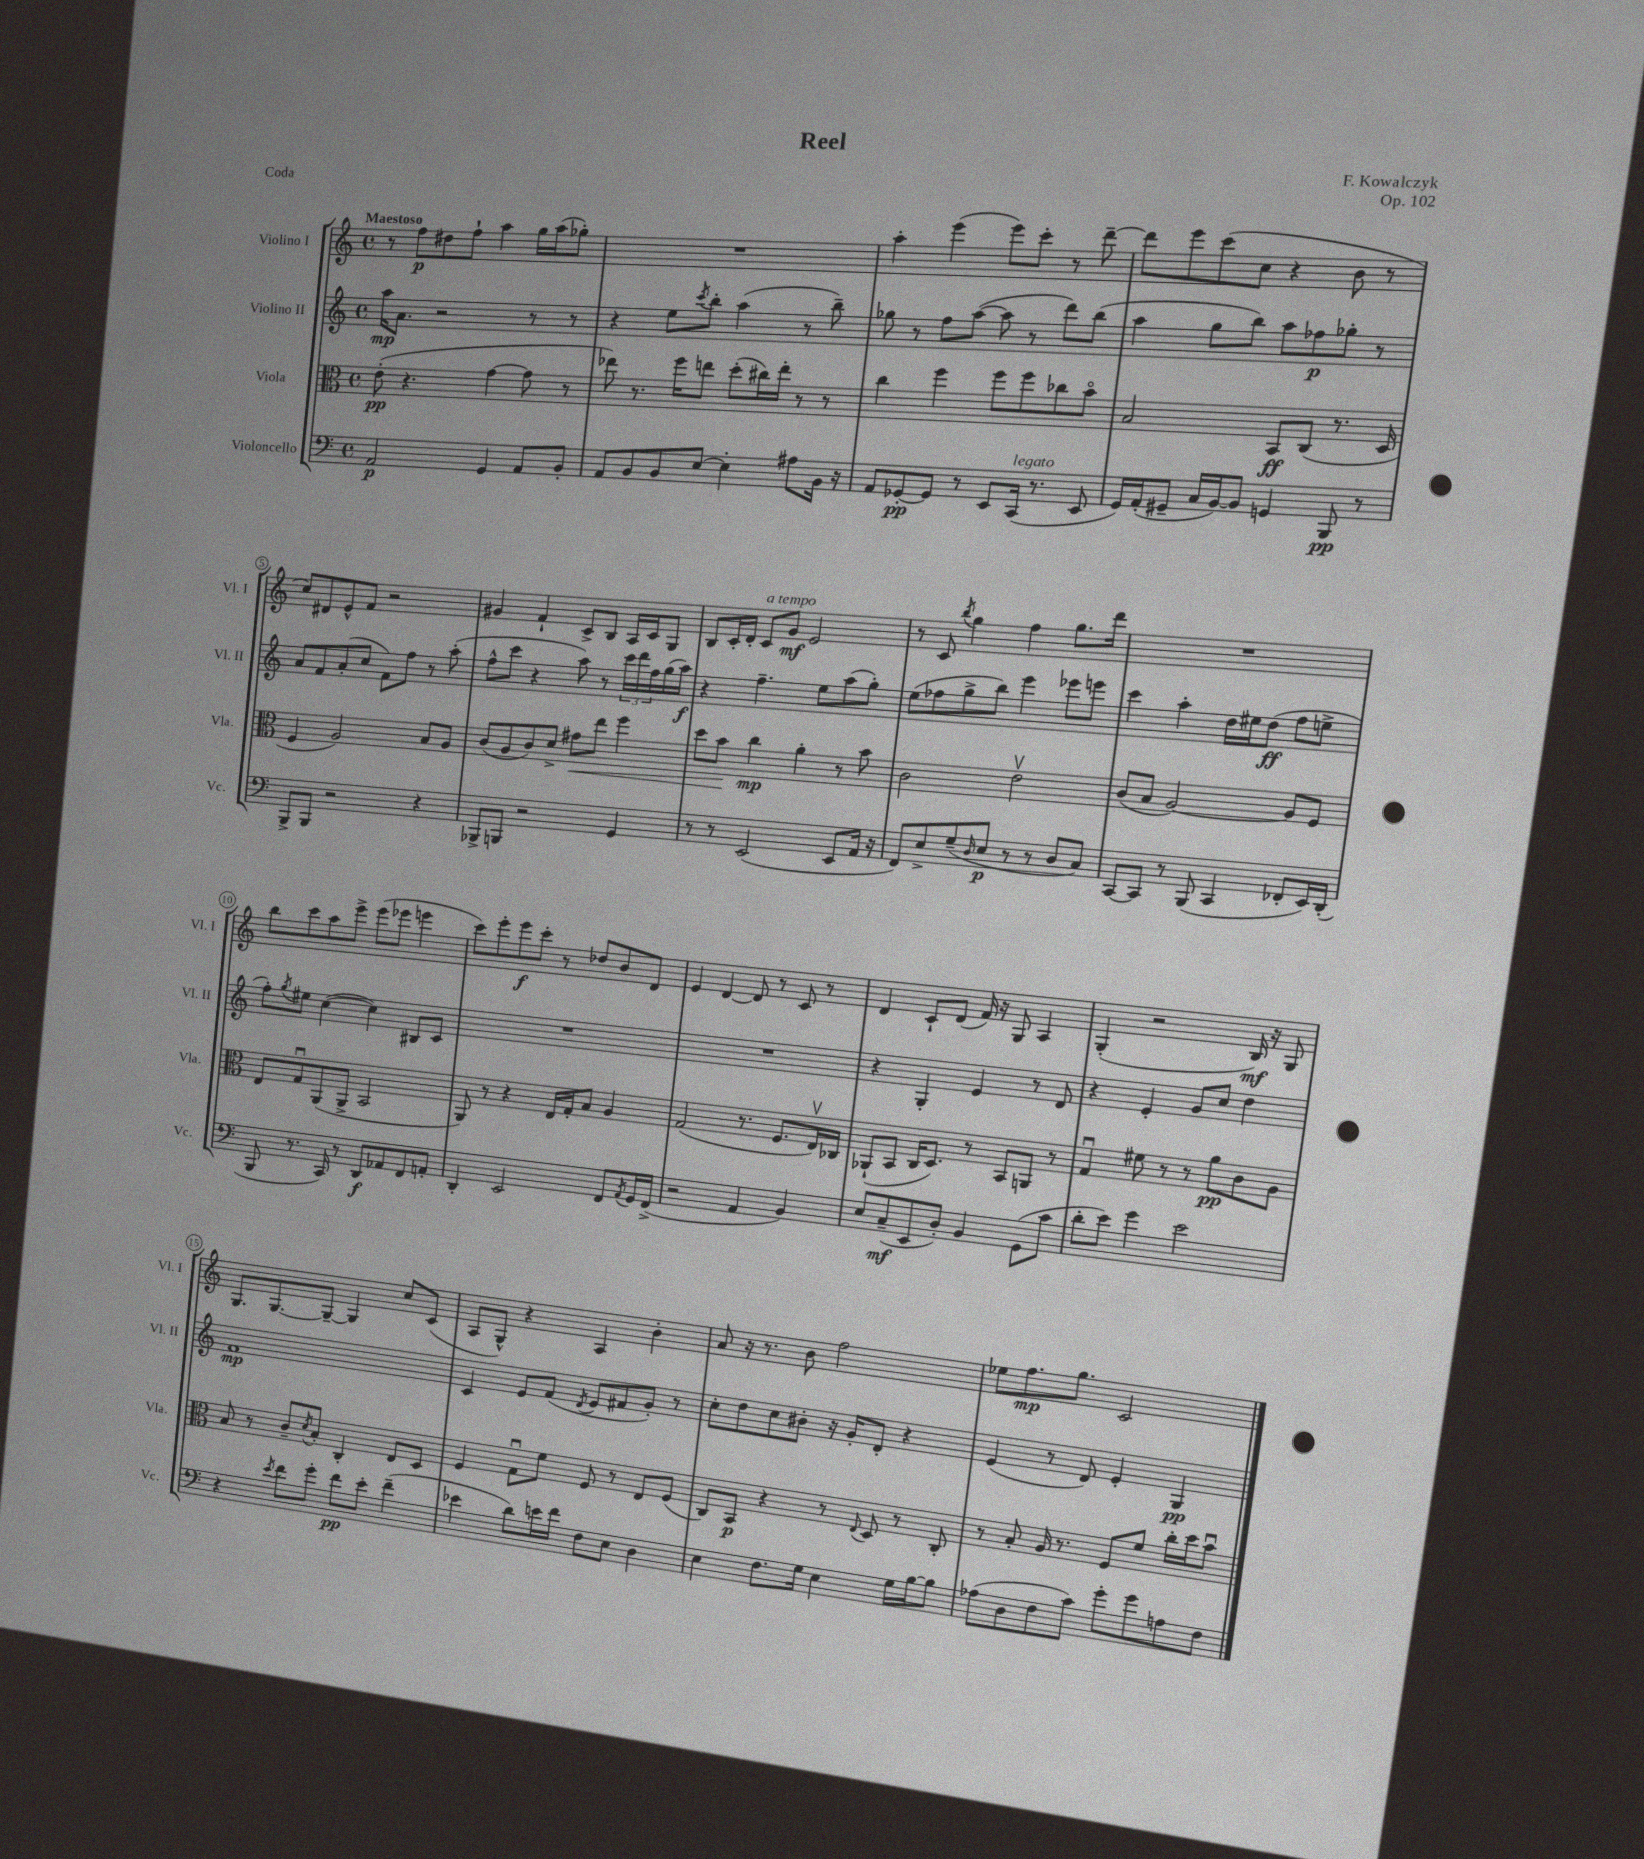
\header { title = "Reel" composer = "F. Kowalczyk" opus = "Op. 102" piece = "Coda" }
<<
\new StaffGroup <<
\new Staff = "s0" \with { instrumentName = "Violino I" shortInstrumentName = "Vl. I" } {
    \clef treble \key c \major \defaultTimeSignature \time 4/4 \tempo "Maestoso"
    r8 f''8\p dis''8 f''8-! a''4 g''16 a''16( ges''8-.) |
    R1 |
    a''4-. e'''4( e'''8) c'''8-. r8 d'''8~-- |
    d'''8 e'''8 c'''8( c''8 r4 b'8 r8 |
    c''8) dis'8 e'8-^ f'8 r2 |
    gis'4 f'4-! c'8-> b8 a16 c'16 g8 |
    b8 c'16-. d'16-. c'8^\markup { \italic "a tempo" } g'8\mf e'2 |
    r8 c'8 \acciaccatura { b''8 } g''4 f''4 g''8. d'''16 |
    R1 |
    b''8 c'''8 a''8 e'''8-> e'''8( ees'''8 e'''4 |
    c'''8) e'''8-. e'''8\f c'''8-. r8 des''8 b'8 d'8 |
    e'4 d'4~ d'8 r8 c'8 r8 |
    d'4 c'8-! d'8( f'16) r16 g8 a4 |
    g4-.( r2 b16\mf) r16 g8 |
    g8. g8.~ g8~-- g4 c''8 c'8( |
    a8 g8-^) r4 a4 b'4-. |
    a'8 r16 r8. b'8 f''2 |
    ees''8 f''8.\mp g''8. c'2 \bar "|." |
}
\new Staff = "s1" \with { instrumentName = "Violino II" shortInstrumentName = "Vl. II" } {
    \clef treble \key c \major \defaultTimeSignature \time 4/4
    a''16\mp a'8. r2 r8 r8 |
    r4 e''8 \acciaccatura { c'''8 } b''8-. a''4( r8 b''8--) |
    ges''8 r8 f''8 a''8~( a''8 r8 d'''8) b''8( |
    a''4 g''8 b''8) a''8 fes''8\p ges''8-. r8 |
    a'8 f'8 a'8-.( c''8 f'8) f''8 r8 a''8-.( |
    f''8-^ c'''8 r4 a''8) r8 \tuplet 3/2 { c'''16 d'''16 f''16 } g''16( a''16\f) |
    r4 f''4.-- e''8 a''8( g''8-.) |
    e''8( fes''8 g''8-> b''8) e'''4 ees'''8 e'''8 |
    c'''4 a''4-. d''16 eis''16 d''8\ff( f''8 e''8-> |
    f''8-.) \acciaccatura { g''8 } eis''8 c''4~( c''4) bis8 c'8 |
    R1 |
    R1 |
    r4 g4-. e'4 r8 d'8 |
    r4 e'4-. g'8 c''8 d''4 |
    f'1\mp |
    c'4 e'8 f'8( \acciaccatura { d'8 } e'8 fis'8 g'8-.) r8 |
    c''8-. d''8 c''8 bis'8-. r16 g'16-. d'8-. r4 |
    e'4( r8 d'8) e'4-. g4\pp \bar "|." |
}
\new Staff = "s2" \with { instrumentName = "Viola" shortInstrumentName = "Vla." } {
    \clef alto \key c \major \defaultTimeSignature \time 4/4
    e'8-.\pp( r4. g'4~ g'8 r8 |
    ees''8) r8. f''16 e''8 d''8-.( cis''16) e''16-. r8 r8 |
    c''4 f''4 f''8 f''8 ces''8 b'8\flageolet |
    b2 b,8\ff c8( r8. d16 |
    f4 a2) b8 a8 |
    c'8( a8 c'8) d'8-> gis'8\< e''8 f''4 |
    d''8 b'8\! c''4\mp a'4-. r8 b'8 |
    c'2 e'2\upbow |
    c'8( b8 a2~) a8 f8 |
    e8 g8\downbow a,8( a,8-> b,2 |
    a,8) r8 r4 e16 g16-. b8 a4 |
    g2( r8. f8. e16\upbow) ces16 |
    aes,8-!( b,8 c16 d8.) r8 b,8 a,8 r8 |
    g4\downbow fis'8 r8 r8 a'8\pp c'8 a8 |
    b8 r8 c'8-- \acciaccatura { d'8 } b8-. c4-. e8 d8 |
    f4 g8\downbow f'8 f8 r8 e8 f8( |
    c8) b,8\p r4 r8 \appoggiatura { e8 } d8 r8 c8-. |
    r8 b8-. a16 r8. f8 f'8 c''16-. d''16 b'8\downbow \bar "|." |
}
\new Staff = "s3" \with { instrumentName = "Violoncello" shortInstrumentName = "Vc." } {
    \clef bass \key c \major \defaultTimeSignature \time 4/4
    a,2\p g,4 a,8 b,8-. |
    a,8 b,8 b,8 e8~ e4-. ais8 b,16 r16 |
    a,8 ges,8~-.\pp ges,8 r8 e,8 c,16^\markup { \italic "legato" }( r8. e,8 |
    g,16) a,16-.( gis,8-- c16 b,16~) b,8 g,4 b,,8\pp r8 |
    b,,8-> b,,8 r2 r4 |
    bes,,8-> b,,8 r2 g,4 |
    r8 r8 e,2( e,8 a,16 r16 |
    f,8) e8-> g8--( \grace { d16 } e8\p r8 r8 d8 c8) |
    c,8~ c,8 r8 b,,8( c,4 fes,8-. e,16) d,16-.( |
    b,,8 r8. c,16) r8 d,8\f aes,8 f,8 a,8-. |
    d,4-. e,2 f,8 \acciaccatura { a,8 } g,16 f,16->( |
    r2 a,4 b,4) |
    e8 c8--\mf( e,8 d8-.) b,4 g,8( c'8 |
    d'8-. e'8) g'4 e'2 |
    r4 \acciaccatura { e'8 } f'8 g'8-. f'8\pp e'8-. f'4--( |
    ees'4 d'8) e'16 f'16 f8 e8 d4 |
    e4 f8. g16 e4 g16 b16~ b8 |
    aes8( d8 f8 c'8) g'8-. g'8 a8 f8 \bar "|." |
}
>>
>>
\layout { \context { \Score \override BarNumber.stencil = #(make-stencil-circler 0.1 0.3 ly:text-interface::print) } }
